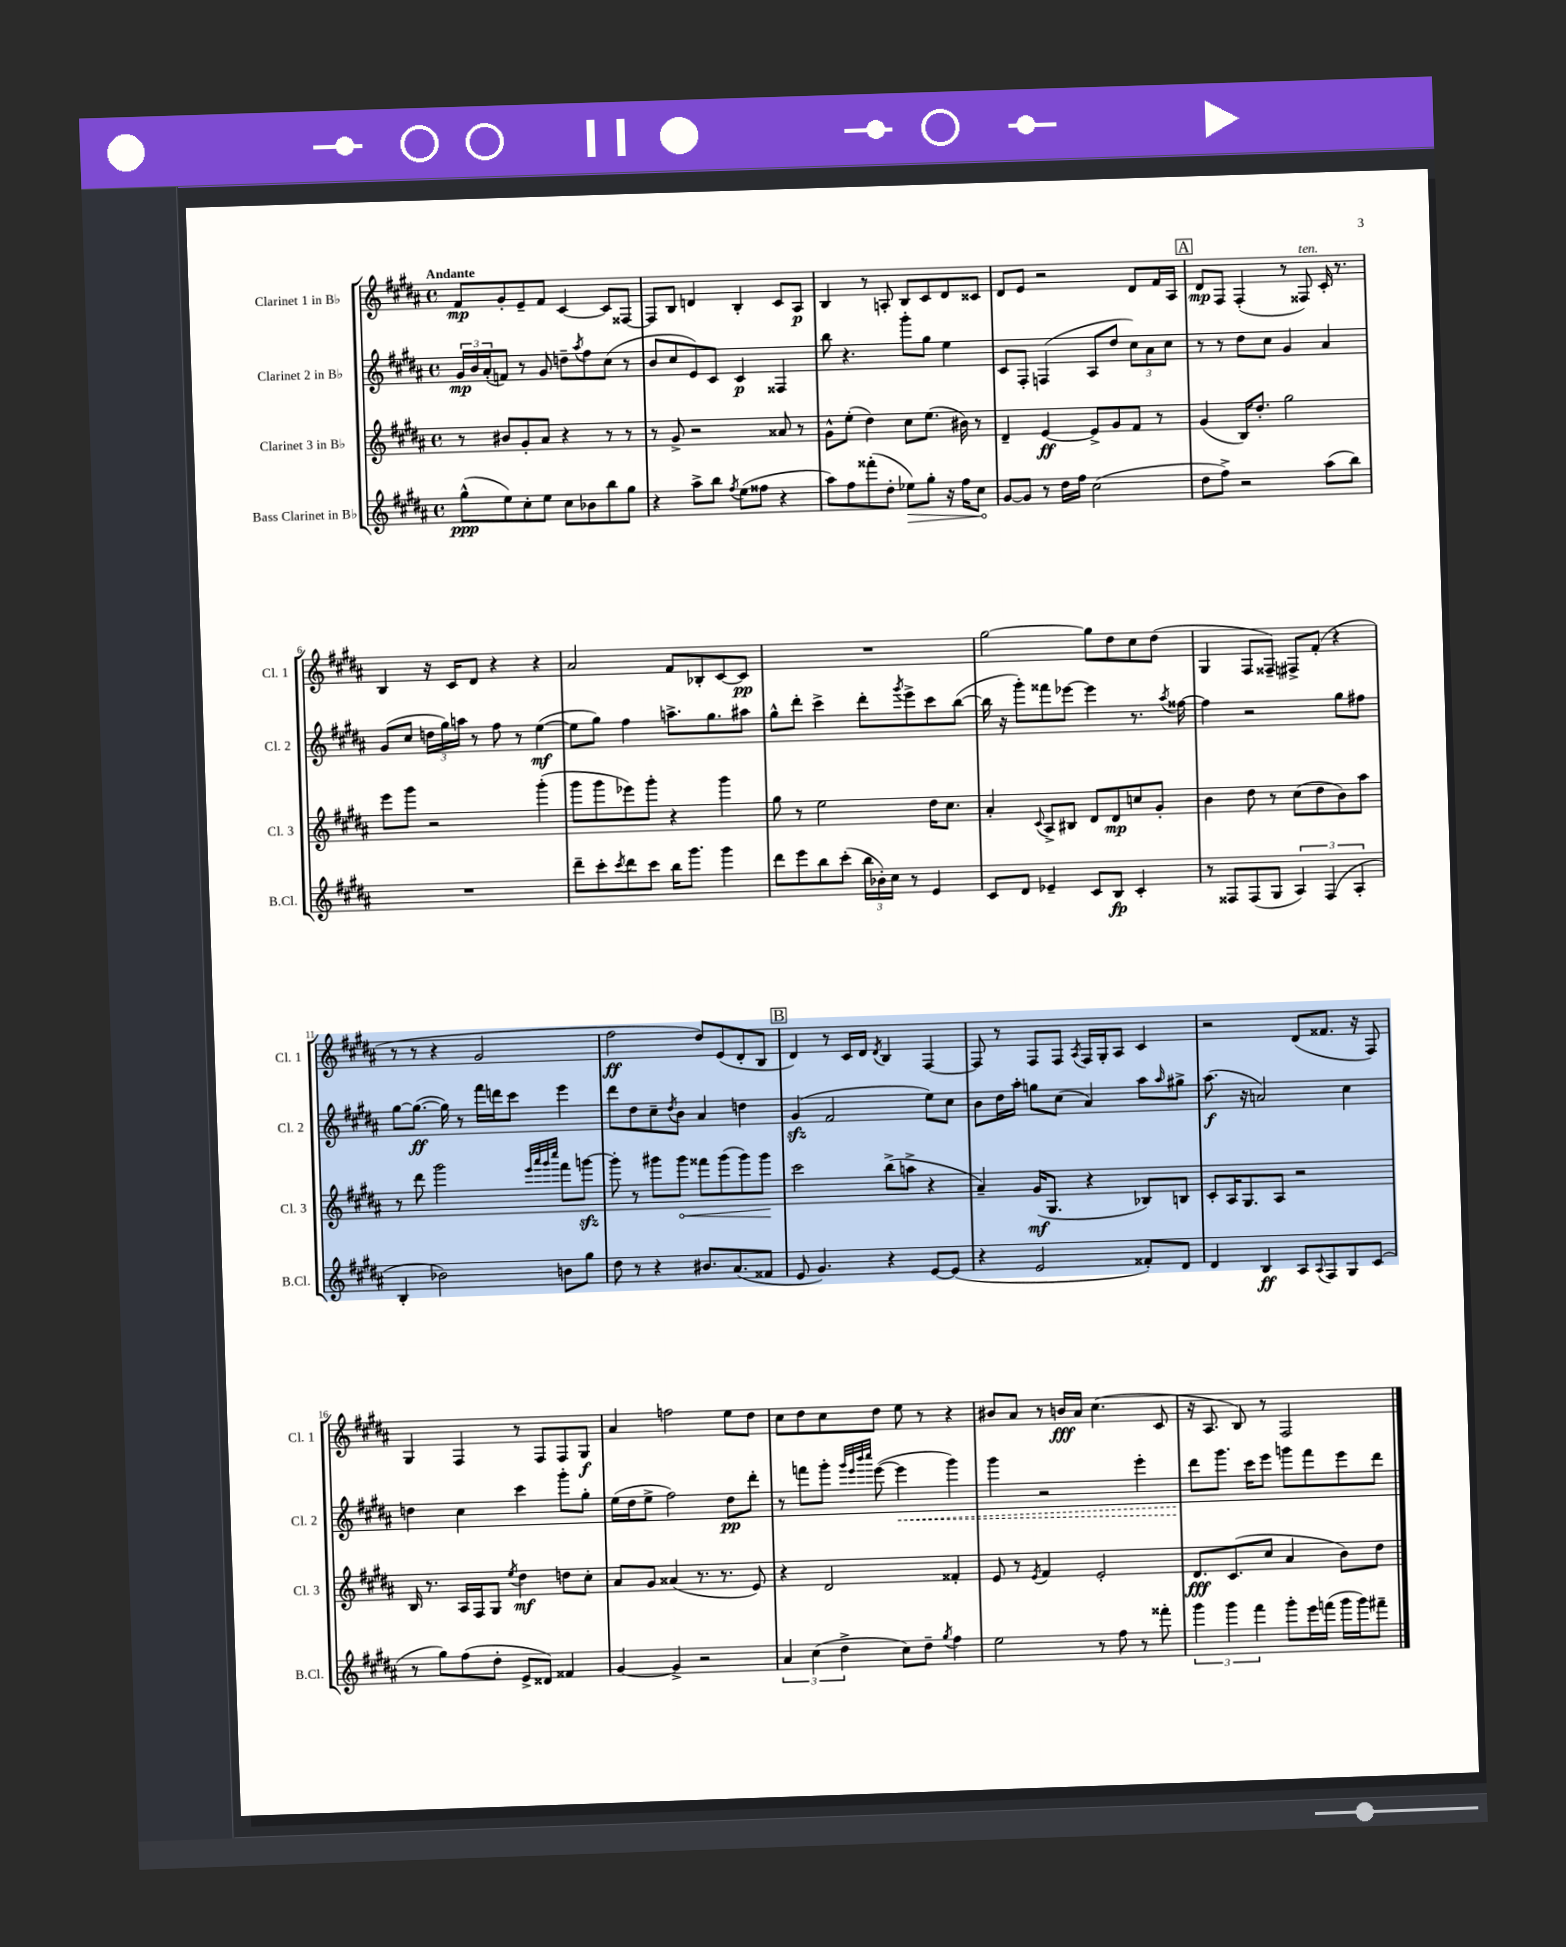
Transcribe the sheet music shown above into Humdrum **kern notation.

**kern	**dynam	**kern	**dynam	**kern	**dynam	**kern	**dynam
*part4	*part4	*part3	*part3	*part2	*part2	*part1	*part1
*staff4	*staff4	*staff3	*staff3	*staff2	*staff2	*staff1	*staff1
*I"Bass Clarinet in B♭	*	*I"Clarinet 3 in B♭	*	*I"Clarinet 2 in B♭	*	*I"Clarinet 1 in B♭	*
*I'B.Cl.	*	*I'Cl. 3	*	*I'Cl. 2	*	*I'Cl. 1	*
*clefG2	*	*clefG2	*	*clefG2	*	*clefG2	*
*k[f#c#g#d#a#]	*	*k[f#c#g#d#a#]	*	*k[f#c#g#d#a#]	*	*k[f#c#g#d#a#]	*
*M4/4	*	*M4/4	*	*M4/4	*	*M4/4	*
*met(c)	*	*met(c)	*	*met(c)	*	*met(c)	*
=1	=1	=1	=1	=1	=1	=1	=1
!	!	!	!	!	!	!LO:TX:a:B:t=Andante	!
(8gg#^^\L	ppp	8r	.	24g#/LL	mp	8f#/L	mp
.	.	.	.	24b/	.	.	.
.	.	.	.	(24a#'/J	.	.	.
8ee\)	.	8b#X/L	.	8fn/J)	.	8g#'/	.
8cc#'\	.	8g#'/	.	8r	.	8e~/	.
8ee\J	.	8a#/J	.	8g#/	.	8f#/J	.
8cc#\L	.	4r	.	8ddn~\L	.	[4c#/	.
.	.	.	.	8qaa#/	.	.	.
8b-X\	.	.	.	8ff#\	.	.	.
8bb\	.	8r	.	(8cc#\J	.	8c#/L]	.
8gg#\J	.	8r	.	8r	.	[8F##X/J	.
=2	=2	=2	=2	=2	=2	=2	=2
4r	.	8r	.	8b/L	.	8F##/L]	.
.	.	8g#^/	.	8cc#/	.	8B/J	.
8aa#^\L	.	2r	.	8e/)	.	4dn/	.
8bb\J	.	.	.	8c#/J	.	.	.
8qff#/	.	.	.	.	.	.	.
(8ee\L	.	.	.	4c#/	p	4B'/	.
8ff##X\J	.	.	.	.	.	.	.
4r	.	8a##X/	.	4F##X/	.	8c#/L	.
.	.	8r	.	.	.	8A#/J	p
=3	=3	=3	=3	=3	=3	=3	=3
8aa#\L)	.	8g#^^\L	.	8bb\	.	4B/	.
8ff#\	.	(8ee'\J	.	4.r	.	.	.
(8fff##X'\	.	4dd#\)	.	.	.	8r	.
8dd#'\J	.	.	.	.	.	8An'/	.
!	!LO:HP:b	!	!	!	!	!	!
8ee-X\L)	>	8cc#\L	.	8ggg#'\L	.	8B/L	.
8gg#'\J	.	(8.ee\J	.	8gg#\J	.	8c#/	.
16r	.	.	.	4ee\	.	8d#/	.
16ff#\KL	.	16b#X\)	.	.	.	.	.
8cc#\J	.	8r	.	.	.	8c##X/J	.
.	]	.	.	.	.	.	.
=4	=4	=4	=4	=4	=4	=4	=4
[8g#/L	.	4d#~/	.	8c#/L	.	8d#/L	.
8g#/J]	.	.	.	8F#'/J	.	8e/J	.
8r	.	[4e/	ff	(4Fn/	.	2r	.
16dd#\LL	.	.	.	.	.	.	.
16ff#\JJ	.	.	.	.	.	.	.
(2cc#\	.	8e^/L]	.	8A#/L	.	.	.
.	.	8g#/	.	8dd#/J	.	.	.
.	.	8f#/J	.	12cc#\L)	.	8d#/L	.
.	.	.	.	12a#\	.	.	.
.	.	8r	.	.	.	16f#/L	.
.	.	.	.	12cc#\J	.	.	.
.	.	.	.	.	.	16A#/JJ	.
!!LO:REH:place=s1:t=A
=5	=5	=5	=5	=5	=5	=5	=5
8dd#\L	.	(4g#/	.	8r	.	8d#/L	mp
8ff#^\J)	.	.	.	8r	.	8F#/J	.
2r	.	16B/KL)	.	8dd#\L	.	(4F#'/	.
.	.	8.dd#'/J	.	.	.	.	.
.	.	.	.	8cc#\J	.	.	.
.	.	2gg#\	.	4g#/	.	8r	.
!	!	!	!	!	!	!LO:TX:a:i:t=ten.	!
.	.	.	.	.	.	8F##X/)	.
(8aa#\L	.	.	.	4a#/	.	16c#'/	.
.	.	.	.	.	.	8.r	.
8bb\J)	.	.	.	.	.	.	.
!!LO:LB:g=z
=6	=6	=6	=6	=6	=6	=6	=6
1r	.	8eee\L	.	(8g#/L	.	4B/	.
.	.	8ggg#\J	.	8cc#/J	.	.	.
.	.	2r	.	24ddn\LL	.	16r	.
.	.	.	.	24gg#\)	.	.	.
.	.	.	.	.	.	16c#/KL	.
.	.	.	.	24aan\JJ	.	.	.
.	.	.	.	8r	.	8d#/J	.
.	.	.	.	8ff#\	.	4r	.
.	.	.	.	8r	.	.	.
.	.	(4ggg#'\	.	([4ee\	mf	4r	.
=7	=7	=7	=7	=7	=7	=7	=7
8ddd#~\L	.	8ggg#\L	.	8ee\L]	.	2a#/	.
8ccc#'\	.	8ggg#\	.	8gg#\J)	.	.	.
8qccc#/	.	.	.	.	.	.	.
8ddd#\	.	8eee-X\)	.	4ff#\	.	.	.
8ccc#\J	.	8ggg#'\J	.	.	.	.	.
16bb\KL	.	4r	.	8.aan^\L	.	8f#/L	.
8.ggg#\J	.	.	.	.	.	.	.
.	.	.	.	.	.	8B-X'/	.
.	.	.	.	8.gg#\	.	.	.
4ggg#\	.	4ggg#\	.	.	.	[8c#/	.
.	.	.	.	8aa#X\J	.	8c#/J]	pp
=8	=8	=8	=8	=8	=8	=8	=8
8ddd#\L	.	8gg#\	.	8gg#^^\L	.	1r	.
8eee\	.	8r	.	8ddd#'\J	.	.	.
8bb\	.	2ee\	.	4ccc#^\	.	.	.
(8ccc#'\J	.	.	.	.	.	.	.
24bb\LL	.	.	.	8ddd#'\L	.	.	.
24b-X'\)	.	.	.	.	.	.	.
24cc#\JJ	.	.	.	.	.	.	.
.	.	.	.	8qggg#/	.	.	.
8r	.	.	.	8eee^\	.	.	.
4e/	.	16dd#\KL	.	8ccc#\	.	.	.
.	.	8.cc#\J	.	.	.	.	.
.	.	.	.	([8bb\J	.	.	.
=9	=9	=9	=9	=9	=9	=9	=9
8c#/L	.	4a#'/	.	16bb\]	.	[2gg#\	.
.	.	.	.	16r	.	.	.
8d#/J	.	.	.	8ggg#'\L)	.	.	.
.	.	8qqc#/	.	.	.	.	.
4e-X~/	.	8A#^/L	.	8fff##X\	.	.	.
.	.	8B#X/J	.	[8eee-X\J	.	.	.
8c#/L	.	8d#/L	.	4eee-\]	.	8gg#\L]	.
8B/J	fp	8d#/	mp	.	.	8dd#\	.
4c#'/	.	8ccn/	.	8.r	.	8cc#\	.
.	.	8g#'/J	.	.	.	(8dd#\J	.
.	.	.	.	8qaa#/	.	.	.
.	.	.	.	[16ff##X\	.	.	.
=10	=10	=10	=10	=10	=10	=10	=10
8r	.	4b\	.	4ff##\]	.	4G#/	.
8F##X/L	.	.	.	.	.	.	.
(8F##/	.	8dd#\	.	2r	.	8F#/L	.
8G#/J	.	8r	.	.	.	8F##X~/J)	.
6A#/)	.	(8cc#\L	.	.	.	8F#X^/L	.
.	.	8dd#\	.	.	.	(8f#'/J	.
(6F##/	.	.	.	.	.	.	.
.	.	8b\)	.	8gg#\L	.	4r	.
6A#'/	.	.	.	.	.	.	.
.	.	8aa#\J	.	8ff#X\J	.	.	.
!!LO:LB:g=z
=11	=11	=11	=11	=11	=11	=11	=11
4B'/	.	8r	.	[8gg#\L	.	8r	.
.	.	8ddd#\	.	(8.gg#\J_	ff	8r	.
2b-X\)	.	2ggg#\	.	.	.	4r	.
.	.	.	.	16gg#\])	.	.	.
.	.	.	.	8r	.	.	.
.	.	.	.	16fff#\LL	.	2g#/	.
.	.	.	.	16dddn\J	.	.	.
.	.	.	.	8ccc#\J	.	.	.
.	.	32qqeee/LLL	.	.	.	.	.
.	.	32qqaaa#/	.	.	.	.	.
.	.	32qqggg#/	.	.	.	.	.
.	.	32qqcccc#/JJJ	.	.	.	.	.
8bn\L	.	8fff#\L	.	4eee\	.	.	.
8gg#\J	.	[8gggnzz\J	.	.	.	.	.
=12	=12	=12	=12	=12	=12	=12	=12
8dd#\	.	8ggg'\]	.	8ddd#\L	.	2ff#\	ff
8r	.	8r	.	8dd#\	.	.	.
4r	.	8ggg#X\L	.	8cc#~\	.	.	.
.	.	.	.	8qdd#/	.	.	.
!	!	!	!LO:HP:b	!	!	!	!
.	.	8ggg#\J	<	8b\J	.	.	.
8.b#X/L	.	8fff##X\L	.	4a#/	.	8dd#/L)	.
.	.	(8ggg#\	.	.	.	(8e/	.
(8.a#/	.	.	.	.	.	.	.
.	.	8ggg#\)	.	4ddn\	.	8d#'/	.
8f##X/J	.	8ggg#\J	.	.	.	8B/J	.
.	.	.	[	.	.	.	.
!!LO:REH:place=s1:t=B
=13	=13	=13	=13	=13	=13	=13	=13
8e/	.	2ccc#\	.	(4g#zz/	.	4d#/)	.
4.g#/)	.	.	.	.	.	.	.
.	.	.	.	2f#/	.	8r	.
.	.	.	.	.	.	16c#/LL	.
.	.	.	.	.	.	16d#/JJ	.
.	.	.	.	.	.	8qd#/	.
4r	.	(8bb^\L	.	.	.	4B/	.
.	.	8aan^\J	.	.	.	.	.
[8e/L	.	4r	.	8ee\L)	.	[4F#/	.
(8e/J]	.	.	.	8cc#\J	.	.	.
=14	=14	=14	=14	=14	=14	=14	=14
4r	.	4a#~/)	.	8b\L	.	8F#/]	.
.	.	.	.	16dd#\L	.	8r	.
.	.	.	.	16aa#'\JJ	.	.	.
2e/	.	(16g#/KL	mf	8ggn\L	.	8F#/L	.
.	.	8.G#/J	.	.	.	.	.
.	.	.	.	(8cc#\J	.	8F#/J	.
.	.	.	.	.	.	8qA#/	.
.	.	4r	.	4a#/)	.	16F#/LL	.
.	.	.	.	.	.	16G#'/J	.
.	.	.	.	.	.	8A#/J	.
8f##X'/L)	.	8B-X/L)	.	8aa#\L	.	4c#/	.
.	.	.	.	16qqaa#/	.	.	.
8d#/J	.	8Bn/J	.	8gg#X^\J	.	.	.
=15	=15	=15	=15	=15	=15	=15	=15
4d#/	.	8c#'/L	.	(8.aa#\	f	2r	.
.	.	16A#/K	.	.	.	.	.
.	.	8.G#/	.	16r	.	.	.
4B/	ff	.	.	2an/)	.	.	.
.	.	8A#/J	.	.	.	.	.
8A#/L	.	2r	.	.	.	(8d#/L	.
8qqA#/	.	.	.	.	.	.	.
8F#/	.	.	.	.	.	8.f##X/J	.
8G#/	.	.	.	4cc#\	.	.	.
.	.	.	.	.	.	16r	.
(8c#/J	.	.	.	.	.	8F#/)	.
!!LO:LB:g=z
=16	=16	=16	=16	=16	=16	=16	=16
8r	.	16B/	.	4ddn\	.	4G#/	.
.	.	8.r	.	.	.	.	.
8gg#\L)	.	.	.	.	.	.	.
(8ff#\	.	16A#/LL	.	4cc#\	.	4F#/	.
.	.	16F#/J	.	.	.	.	.
8dd#'\J	.	8G#/J	.	.	.	.	.
.	.	8qee/	.	.	.	.	.
8e^/L	.	4dd#\	mf	4ccc#\	.	8r	.
8d##X/J)	.	.	.	.	.	8F#/L	.
4f##X/	.	8ddn\L	.	8ggg#'\L	.	8F#/	.
.	.	8cc#'\J	.	8gg#'\J	.	8G#/J	f
=17	=17	=17	=17	=17	=17	=17	=17
[4g#/	.	8a#/L	.	(16ee\LL	.	4a#/	.
.	.	.	.	16dd#\J	.	.	.
.	.	8g#/J	.	8ee^\J	.	.	.
4g#^/]	.	(4a##X/	.	2ff#\)	.	2ffn\	.
2r	.	8.r	.	.	.	.	.
.	.	8.r	.	.	.	.	.
.	.	.	.	8dd#\L	pp	8ee\L	.
.	.	8e/)	.	8ddd#'\J	.	8dd#\J	.
=18	=18	=18	=18	=18	=18	=18	=18
6a#/	.	4r	.	8r	.	8cc#\L	.
.	.	.	.	8fffn\L	.	8dd#\	.
(6cc#\	.	.	.	.	.	.	.
.	.	2d#/	.	8ggg#'\J	.	8cc#\	.
6dd#^\	.	.	.	.	.	.	.
.	.	.	.	32qqggg#/LLL	.	.	.
.	.	.	.	32qqeee/	.	.	.
.	.	.	.	32qqbbb/	.	.	.
.	.	.	.	32qqcccc#/JJJ	.	.	.
.	.	.	.	([8eee\	.	8dd#\J	.
!	!	!	!	!	!LO:HP:b	!	!
8cc#\L)	.	.	.	4eee\]	<	8ee\	.
8dd#~\J	.	.	.	.	.	8r	.
8qgg#/	.	.	.	.	.	.	.
4ff#\	.	4f##X'/	.	4ggg#\)	.	4r	.
=19	=19	=19	=19	=19	=19	=19	=19
2ee\	.	8e/	.	4ggg#\	.	8b#X/L	.
.	.	8r	.	.	.	8a#/J	.
.	.	8qe/	.	.	.	.	.
.	.	4f#/	.	2r	.	8r	.
.	.	.	.	.	.	16bn/LL	fff
.	.	.	.	.	.	16a#/JJ	.
8r	.	2e'/	.	.	.	(4.cc#\	.
8ff#\	.	.	.	.	.	.	.
8r	.	.	.	4eee'\	.	.	.
8fff##X'\	.	.	.	.	.	8c#/	.
=20	=20	=20	=20	=20	=20	=20	=20
6ggg#\	.	8.d#/L	fff	8ddd#\L	.	16r	.
.	.	.	.	.	.	8.A#/	.
.	.	.	.	8.ggg#\J	[	.	.
6ggg#\	.	.	.	.	.	.	.
.	.	(8.c#/	.	.	.	.	.
.	.	.	.	.	.	8B/)	.
.	.	.	.	16ccc#\KL	.	.	.
6fff#\	.	.	.	.	.	.	.
.	.	8cc#/J	.	8eee\J	.	8r	.
8ggg#'\L	.	4a#/	.	8gggn\L	.	2F#/	.
16eee\L	.	.	.	8fff#\	.	.	.
(16fffn\JJ	.	.	.	.	.	.	.
16ggg#\LL	.	8b\L)	.	8eee\	.	.	.
16ggg#\J)	.	.	.	.	.	.	.
8fff#X~\J	.	8dd#\J	.	8ddd#\J	.	.	.
==	==	==	==	==	==	==	==
*-	*-	*-	*-	*-	*-	*-	*-
